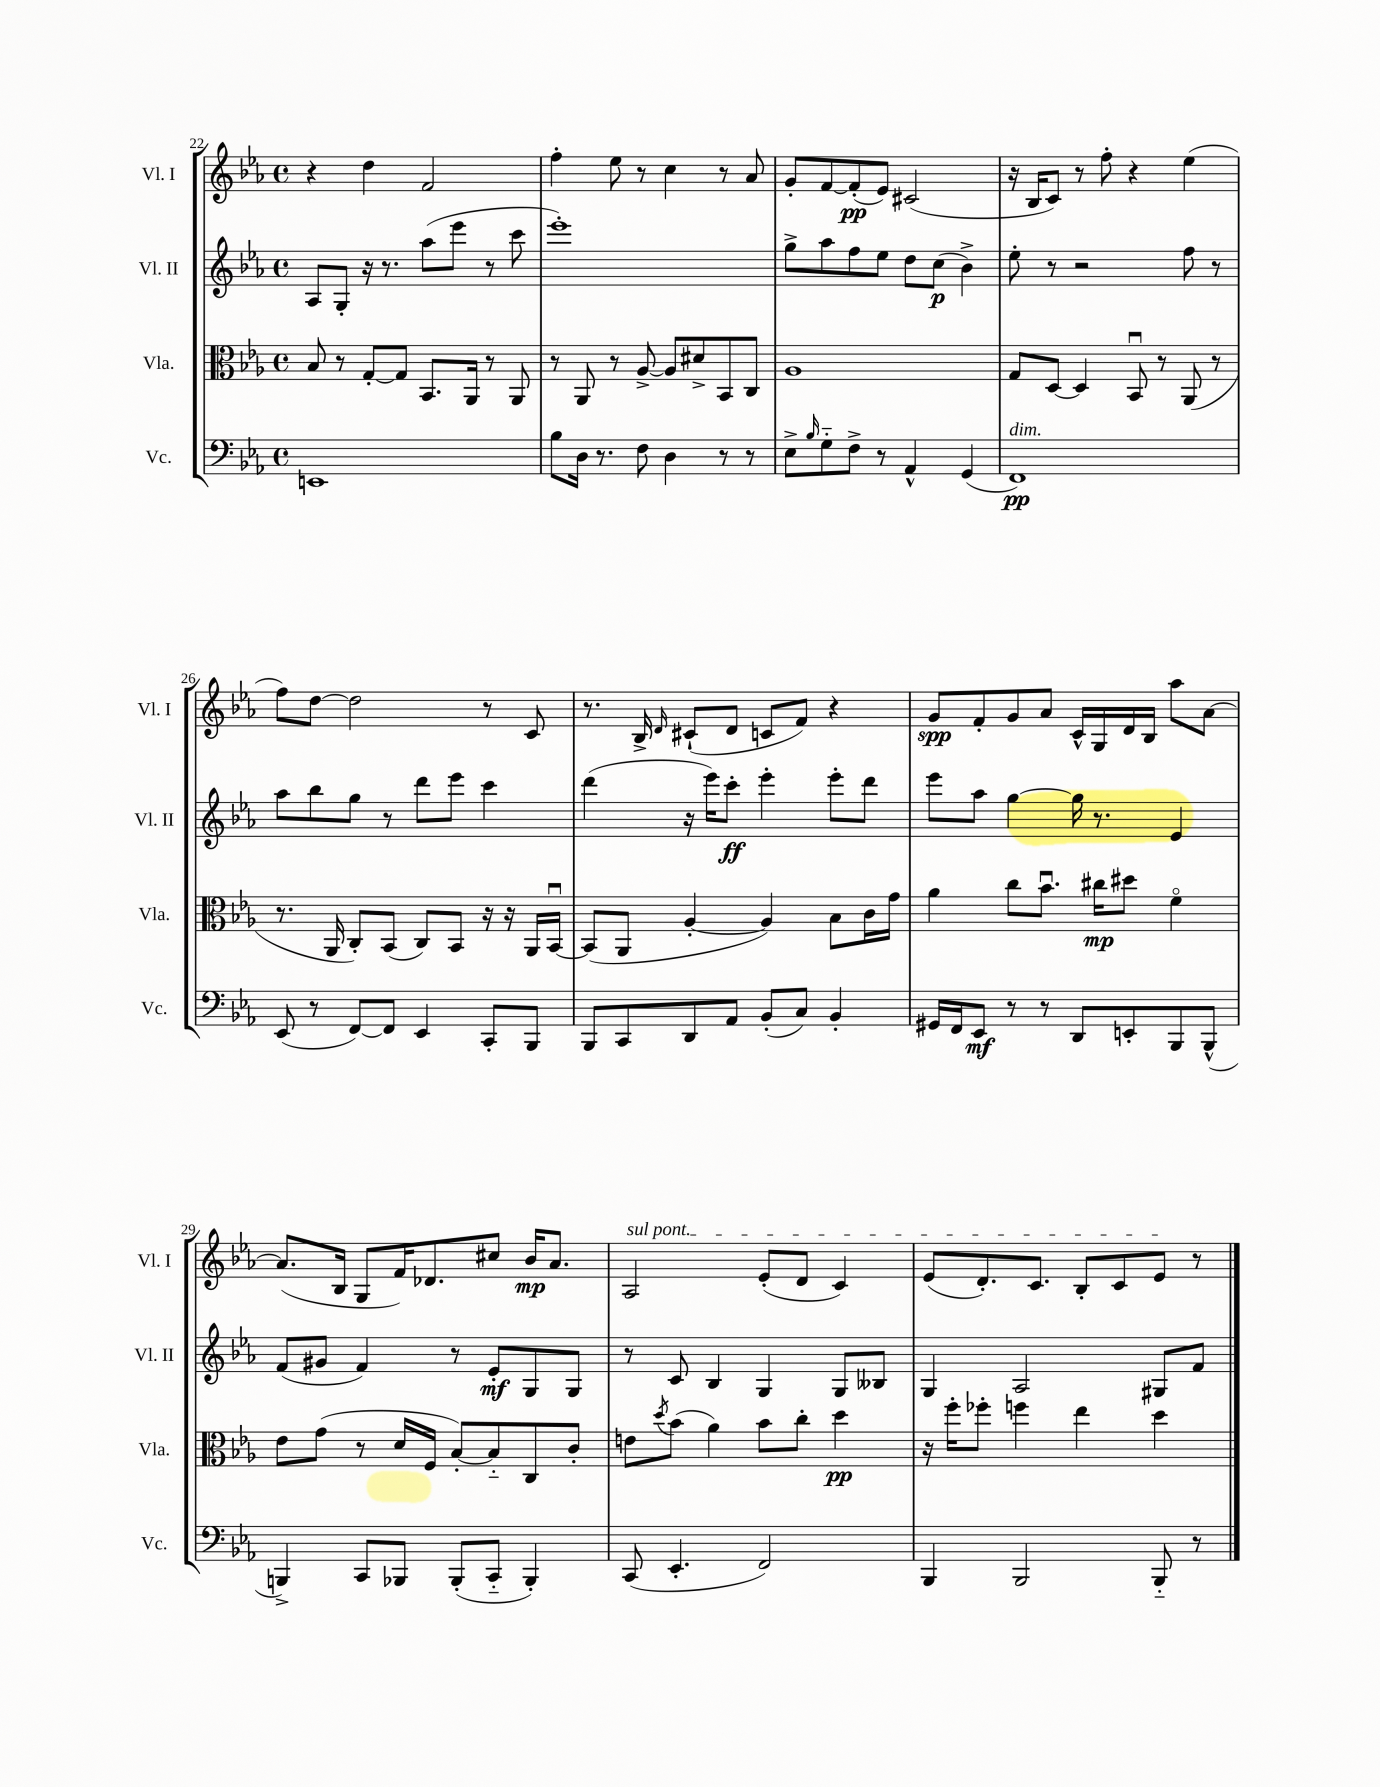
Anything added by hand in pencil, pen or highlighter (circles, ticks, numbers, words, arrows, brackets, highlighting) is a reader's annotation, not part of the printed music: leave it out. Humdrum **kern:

**kern	**kern	**kern	**kern
*staff4	*staff3	*staff2	*staff1
*clefF4	*clefC3	*clefG2	*clefG2
*k[b-e-a-]	*k[b-e-a-]	*k[b-e-a-]	*k[b-e-a-]
*M4/4	*M4/4	*M4/4	*M4/4
*met(c)	*met(c)	*met(c)	*met(c)
1EE	8B-	8A-	4r
.	8r	8G'	.
.	[8G'	16r	4dd
.	.	8.r	.
.	8G]	.	.
.	8.BB-	(8aa-	2f
.	.	8eee-	.
.	16AA-	.	.
.	8r	8r	.
.	8AA-	8ccc	.
=	=	=	=
8B-	8r	1eee-')	4ff'
16D	8AA-	.	.
8.r	.	.	.
.	8r	.	8ee-
8F	[8A-^	.	8r
4D	8A-]	.	4cc
.	8d#^	.	.
8r	8BB-	.	8r
8r	8C	.	8a-
=	=	=	=
8E-^	1A-	8gg^	8g'
16qqB-	.	.	.
8G'~	.	8aa-	[8f
8F^	.	8ff	(8f']
8r	.	8ee-	8e-)
4AA-^^	.	8dd	(2c#
.	.	(8cc	.
(4GG	.	4b-^)	.
=	=	=	=
1FF)	8G	8ee-'	16r
.	.	.	16B-
.	[8D	8r	8c)
.	4D]	2r	8r
.	.	.	8ff'
.	8BB-u	.	4r
.	8r	.	.
.	(8AA-	8ff	(4ee-
.	8r	8r	.
=	=	=	=
(8EE-	8.r	8aa-	8ff)
8r	.	8bb-	[8dd
.	16AA-	.	.
[8FF)	8C')	8gg	2dd]
8FF]	(8BB-	8r	.
4EE-	8C)	8ddd	.
.	8BB-	8eee-	.
8CC'	16r	4ccc	8r
.	16r	.	.
8BBB-	16AA-	.	8c
.	[16BB-u	.	.
=	=	=	=
8BBB-	(8BB-]	(4ddd	8.r
8CC	8AA-	.	.
.	.	.	16B-^
.	.	.	16qqd
8DD	[4A-'	16r	(8c#`
.	.	16eee-)	.
8AA-	.	8ccc'	8d
(8BB-'	4A-])	4eee-'	8c
8C)	.	.	8f)
4BB-'	8B-	8eee-'	4r
.	16c	8ddd	.
.	16g	.	.
=	=	=	=
16GG#	4a-	8eee-	8g
16FF	.	.	.
8EE-	.	8aa-	8f'
8r	8cc	[4gg	8g
8r	8.b-u	.	8a-
8DD	.	16gg]	16c^^
.	16cc#	8.r	16G
8EE'	8dd#	.	16d
.	.	.	16B-
8BBB-	4fo	4e-	8aa-
(8BBB-^^	.	.	[8a-
=	=	=	=
4BBB^)	8e-	(8f	(8.a-]
.	(8g	8g#	.
.	.	.	16B-
8CC	8r	4f)	8G
8BBB-	16d	.	16f)
.	16F	.	8.d-
(8BBB-'	[8B-')	8r	.
8CC'~	8B-'~]	8e-'	8cc#
4BBB-')	8C	8G	16b-
.	.	.	8.a-
.	8c'	8G	.
=	=	=	=
(8CC	8e	8r	2A-
.	8qdd	.	.
4.EE-'	(8b-	8c	.
.	4a-)	4B-	.
2FF)	8b-	4G	(8e-'
.	8cc'	.	8d
.	4dd	8G	4c)
.	.	8B--	.
=	=	=	=
4BBB-	16r	4G	(8e-
.	16ff'	.	.
.	8ff-'	.	8.d')
2BBB-	4ff	2A-	.
.	.	.	8.c
.	4ee-	.	8B-'
.	.	.	8c
8BBB-'~	4dd	8G#	8e-
8r	.	8f	8r
==	==	==	==
*-	*-	*-	*-
